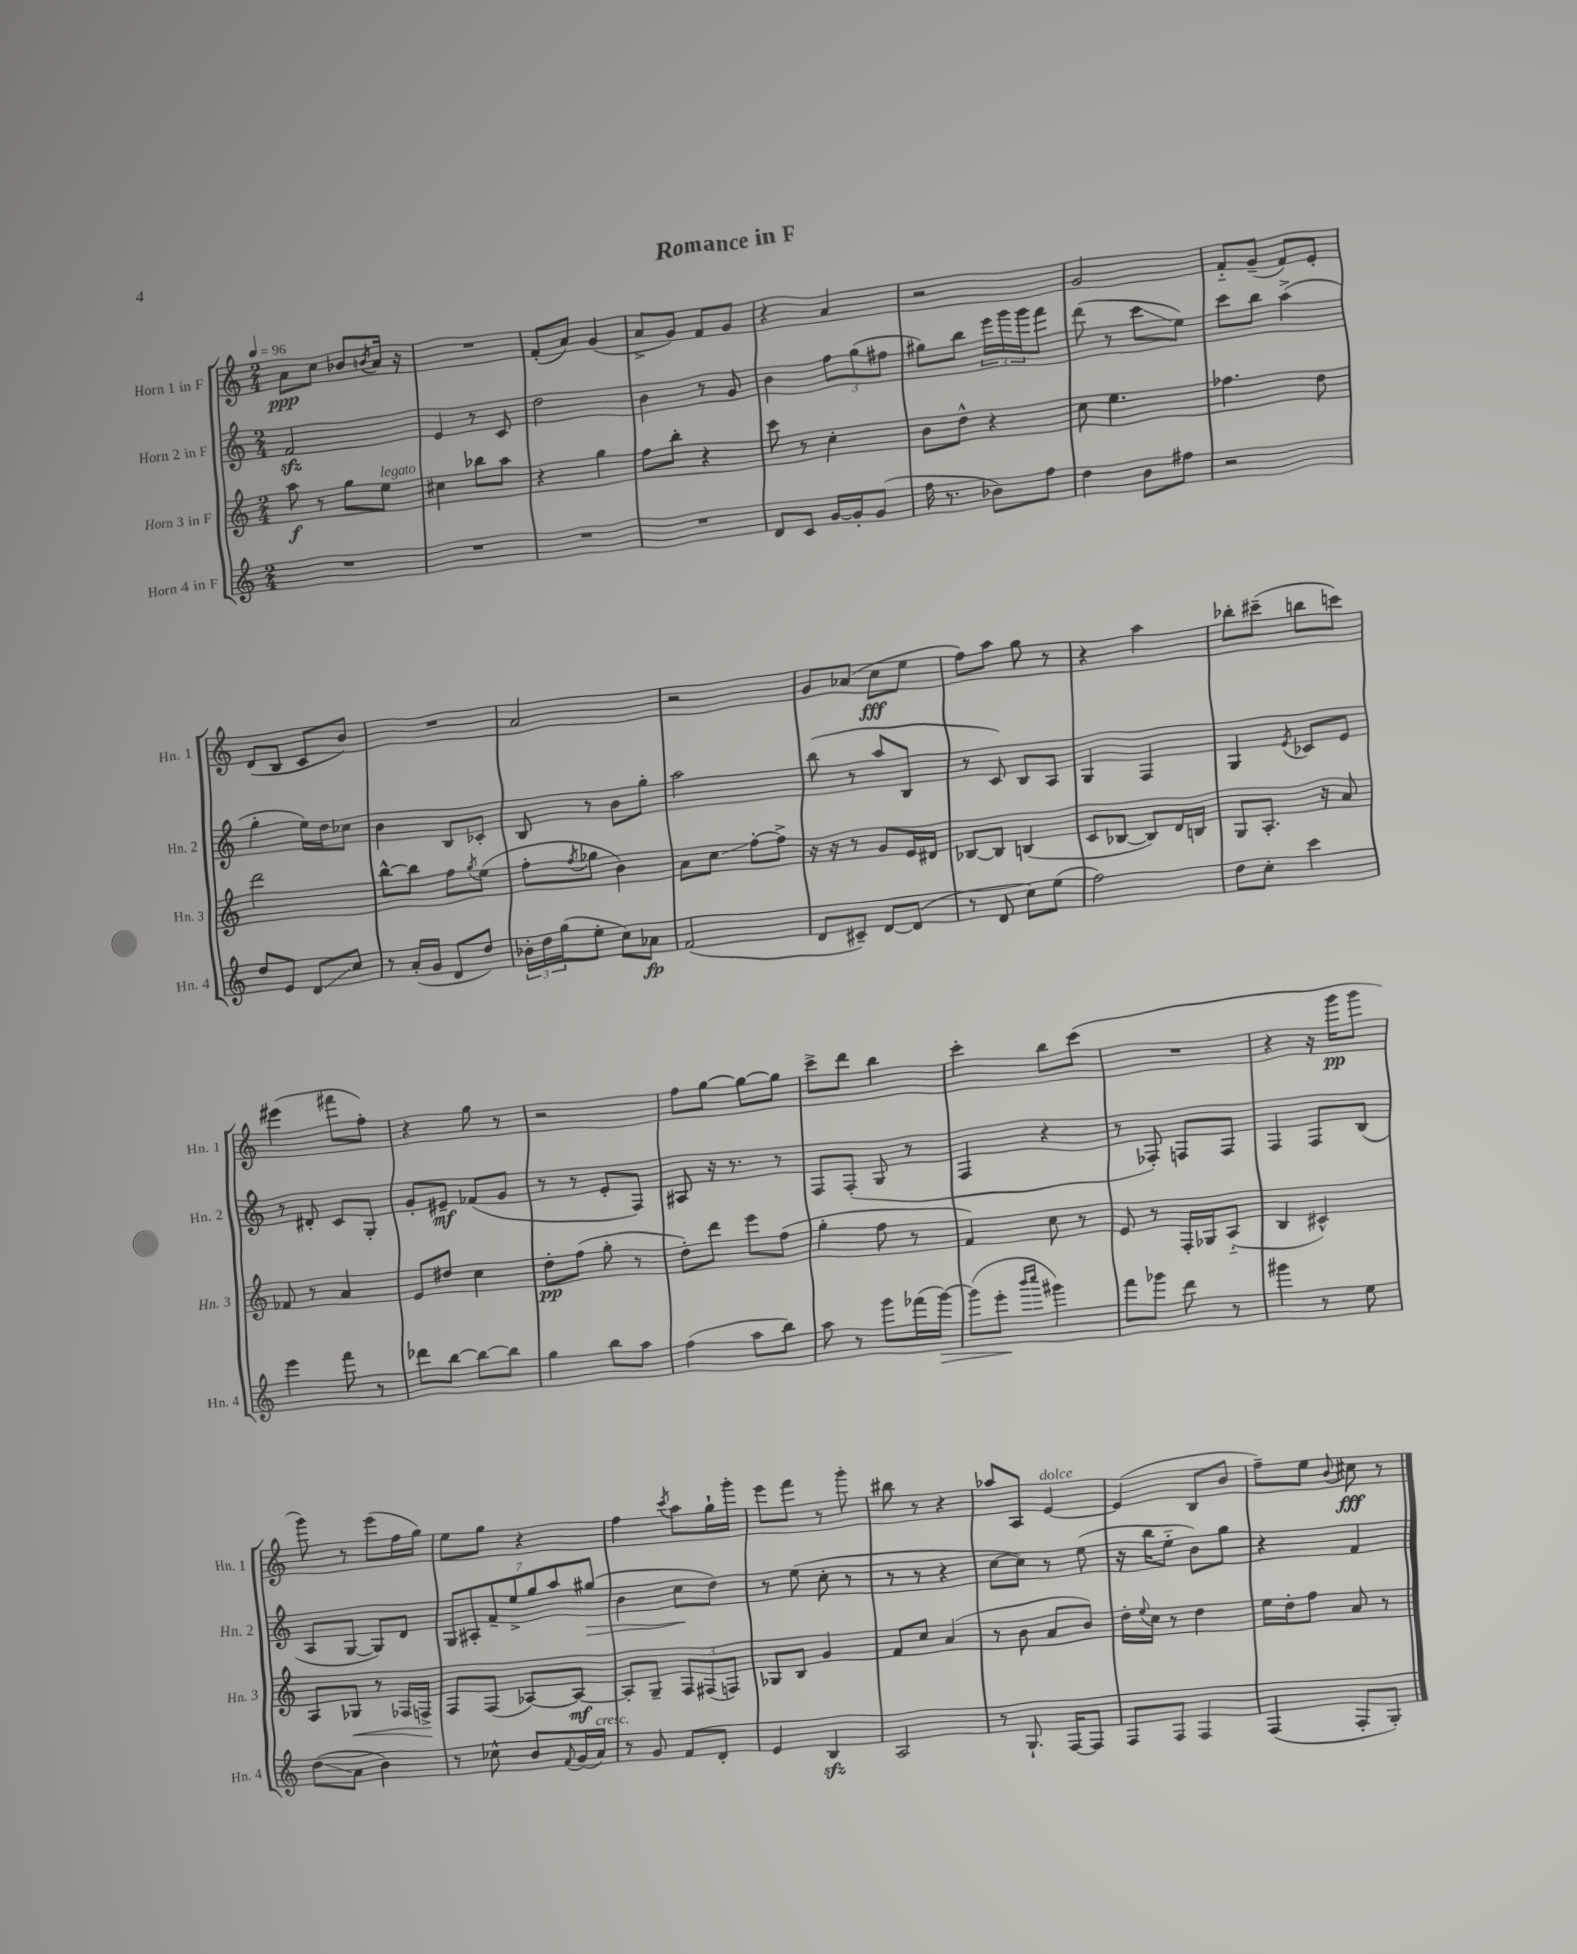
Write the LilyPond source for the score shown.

\header { title = "Romance in F" }
<<
\new StaffGroup <<
\new Staff = "s0" \with { instrumentName = "Horn 1 in F" shortInstrumentName = "Hn. 1" } {
    \clef treble \key c \major \numericTimeSignature \time 2/4 \tempo 4 = 96
    a'8\ppp c''8 bes'8 \acciaccatura { b'8 } a'16 r16 |
    R2 |
    f'8-.( a'8) g'4( |
    a'8-> g'8) f'8 g'8 |
    r4 a'4 |
    r2 |
    g'2 |
    f'8-_ g'8--( f'8) e'8-. |
    d'8( b8 c'8 b'8) |
    R2 |
    a'2 |
    r2 |
    g'8 aes'8( c''8\fff e''8 |
    f''8) a''8 g''8 r8 |
    r4 a''4 |
    bes''8-. cis'''8--( b''8 c'''8) |
    eis'''4( fis'''8 f''8-.) |
    r4 g''8 r8 |
    r2 |
    f''8 g''8~ g''8~ g''8 |
    c'''8-> d'''8 b''4 |
    c'''4-. b''8 c'''8( |
    R2 |
    r4 r16 g'''16\pp g'''8 |
    g'''8) r8 e'''8( f''16 g''16) |
    e''8 g''8 r4 |
    f''4 \acciaccatura { c'''8 } a''8 g''16-! g'''16-. |
    e'''8 f'''8 r8 g'''8-. |
    bis''8 r8 r4 |
    aes''8 a8 e'4~^\markup { \italic "dolce" } |
    e'4( b8 b'8 |
    f''8--) e''8 \appoggiatura { b'8 } cis''8\fff r8 \bar "|." |
}
\new Staff = "s1" \with { instrumentName = "Horn 2 in F" shortInstrumentName = "Hn. 2" } {
    \clef treble \key c \major \numericTimeSignature \time 2/4
    f'2\sfz |
    e'4 r8 c'8 |
    d''2 |
    b'4 r8 g'8 |
    b'4 \tuplet 3/2 { f''8 g''8( fis''8 } |
    gis''8) b''8 \tuplet 3/2 { e'''16 g'''16 g'''16 } f'''8 |
    d'''8( r8 c'''8\glissando e''8) |
    c'''8 b''8 a''4->( |
    g''4-. e''16) d''16 ces''8 |
    b'4 b8 ces'8-. |
    b8 r8 b'8 g''8-. |
    a''2 |
    b''8( r8 a''8 b8 |
    r8 c'8) b8 a8 |
    g4 f4 |
    g4 \acciaccatura { e'8 } ces'8 e'8 |
    r8 dis'8-. c'8 g8-. |
    g'8-. eis'8--\mf fes'8( g'8 |
    r8 r8 e'8-. f8) |
    ais8 r16 r8. r8 |
    f8 f8-.( g8 r8 |
    f4 r4 |
    r8 fes8-.) f8 f8 |
    f4 f8 b8( |
    a8 g8~ g8) d'8 |
    \tuplet 7/4 { g8 ais8-. f'8-- e''8-> g''8 a''8 gis''8\>( } |
    b'4 c''8\! d''8) |
    r8 e''8( c''8-. r8 |
    r8 r8 r4 |
    c''8~ c''8) r8 e''8( |
    r16 b''16 e''8-_ b'8) g''8 |
    r4 f'4 \bar "|." |
}
\new Staff = "s2" \with { instrumentName = "Horn 3 in F" shortInstrumentName = "Hn. 3" } {
    \clef treble \key c \major \numericTimeSignature \time 2/4
    a''8\f r8 g''8 e''8^\markup { \italic "legato" } |
    cis''4 bes''8 a''8 |
    r4 g''4 |
    f''8 b''8-. r4 |
    c'''8 r8 c''4-. |
    b'8 d''8-^ r4 |
    c''8 e''4. |
    fes''4. d''8 |
    d'''2 |
    b''8~-^ b''8 f''8 \acciaccatura { g''8 } e''8( |
    f''8-. \acciaccatura { f''8 } ges''8 b'4) |
    a'8 c''8\glissando f''8~-. f''8-> |
    r16 r16 r8 g'8 e'16 dis'16 |
    bes8~ bes8 b4( |
    c'8 bes8~ bes8) d'16 b16 |
    g8 a8.-. r16 a'8 |
    fes'8 r8 a'4 |
    e'8 dis''8 c''4 |
    d''8-.\pp f''8( g''8-. r8 |
    d''8-.) d'''8 e'''8 f''8( |
    g''4-. f''8 r8 |
    f'4) c''8 r8 |
    e'8 r8 f16-. ges16 a8-_( |
    b4 cis'4-^) |
    a8 ges8\< r8 fes16 f16->\! |
    f8 f8( aes8~) aes8~\mf |
    aes8-. g8-- \tuplet 3/2 { f8 fis8( f8) } |
    ges8 b8 g'4 |
    f'8 c''8 a'4( |
    r8 b'8 a'8 b'8) |
    d''16-. \appoggiatura { e''8 } c''16 r8 d''4 |
    e''16 d''16-. f''8 a'8 r8 \bar "|." |
}
\new Staff = "s3" \with { instrumentName = "Horn 4 in F" shortInstrumentName = "Hn. 4" } {
    \clef treble \key c \major \numericTimeSignature \time 2/4
    R2 |
    R2 |
    R2 |
    R2 |
    d'8 c'8 g'16~ g'16-. g'8( |
    f''16 r8. bes'8) f''8 |
    d''4 b'8 fis''8 |
    r2 |
    d''8 e'8 d'8\glissando c''8 |
    r8 a'16-.( g'16 d'8 d''8) |
    \tuplet 3/2 { bes'16-. d''16 g''16( } e''8-. c''8) aes'8\fp |
    f'2( |
    d'8 cis'8--) d'8~ d'8( |
    r8 d'8 c''8) e''8( |
    f''2) |
    d''8 c''8-. c'''4 |
    e'''4 f'''8 r8 |
    des'''8 b''8~ b''8~ b''8 |
    g''4 b''8 a''8 |
    f''4( a''8 b''8) |
    a''8 r8 g'''8 fes'''16( g'''16~\>) |
    g'''8( e'''8-.\! \grace { b'''16 c''''16 } gis'''4) |
    f'''8 ges'''8 d'''8 r8 |
    gis'''4 r8 e''8 |
    d''8\glissando( a'8 b'4) |
    r8 ces''8-^ b'8 \appoggiatura { f'8 } g'16( a'16^\markup { \italic "cresc." }) |
    r8 g'8 f'8 d'8-. |
    e'4 b4\sfz |
    a2 |
    r8 g8.-! f16~ f8 |
    f8 f8 f4 |
    f4( f8-. g8-.) \bar "|." |
}
>>
>>
\layout { \context { \Score \remove "Bar_number_engraver" } }
